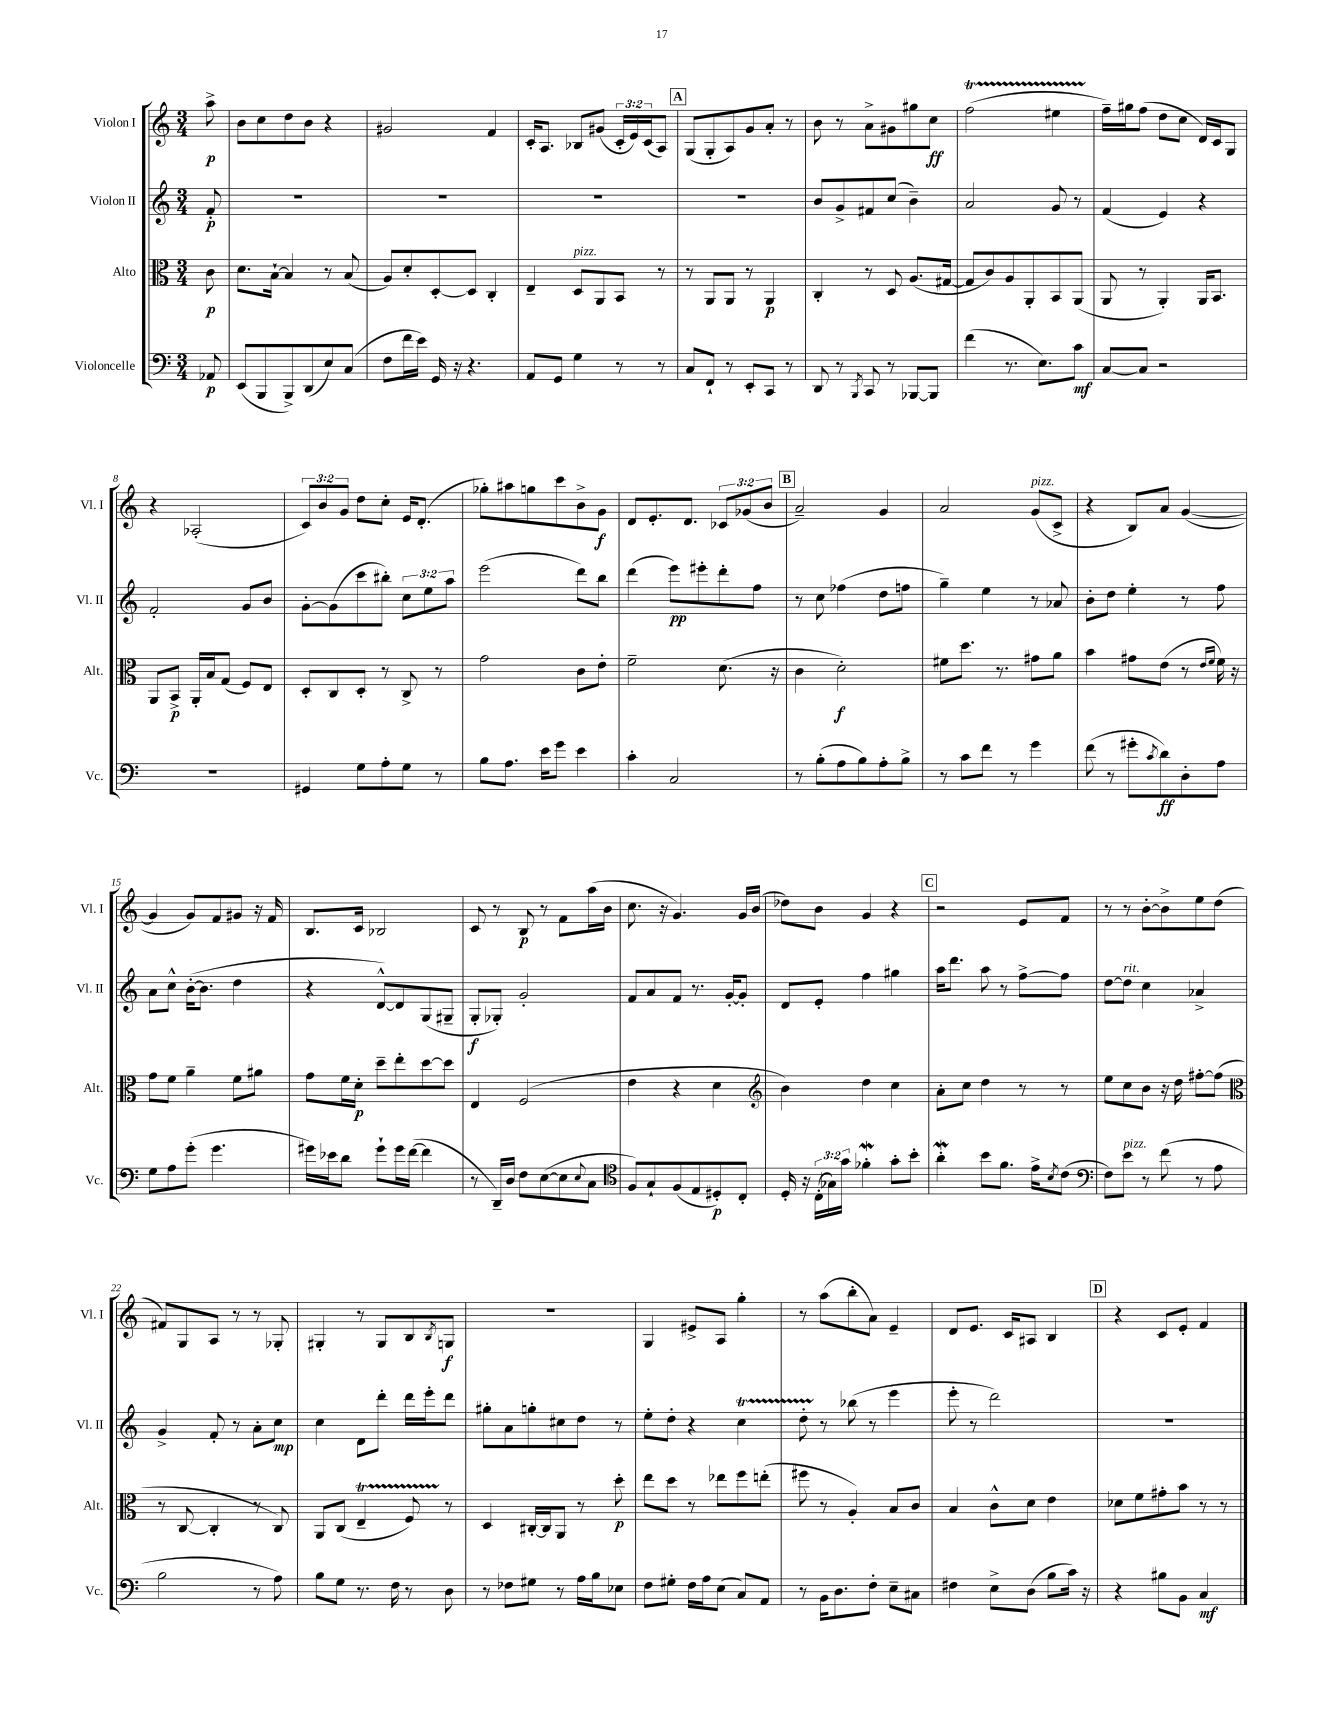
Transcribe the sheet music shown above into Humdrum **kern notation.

**kern	**kern	**kern	**kern
*staff4	*staff3	*staff2	*staff1
*clefF4	*clefC3	*clefG2	*clefG2
*k[]	*k[]	*k[]	*k[]
*M3/4	*M3/4	*M3/4	*M3/4
8AA-/	8c\	8f'/	8aa^\
=	=	=	=
(8EE/L	8.d\L	2.r	8b\L
8BBB/	.	.	8cc\
.	[16B`\Jk	.	.
8BBB^/)	4B/]	.	8dd\
(8DD/	.	.	8b\J
8E/)	8r	.	4r
(8C/J	(8B/	.	.
=	=	=	=
8F\L	8A/L)	2.r	2g#/
16f\L	8d'/	.	.
16e\JJ)	.	.	.
16GG/	[8D'/	.	.
16r	.	.	.
4.r	8D/]J	.	.
.	4C'/	.	4f/
=	=	=	=
8AA/L	4E~/	2.r	16c'/LK
.	.	.	8.A/J
8GG/J	.	.	.
4G\	8D/L	.	8B-/L
.	8AA/	.	(8g#/J
8r	8BB/J	.	24c'/LL
.	.	.	24e/)
.	.	.	(24c/J
8r	8r	.	8A/J)
=	=	=	=
8C/L	8r	2.r	(8G/L
8FF`/J	8AA/L	.	8G'/
8r	8AA/J	.	8A/)
8EE'/L	8r	.	8g/
8CC/J	4AA/	.	8a'/J
8r	.	.	8r
=	=	=	=
8DD/	4C'/	8b/L	8b\
8r	.	8g^/	8r
8qBBB/	.	.	.
8CC/	8r	8f#/	8a^\L
8r	8D/	(8cc/J	8g#\
[8BBB-/L	(8.A/L	4b~\)	8gg#\
8BBB-/]J	.	.	8cc\J
.	[16G#/Jk	.	.
=	=	=	=
(4f\	8G#/]L	2a/	(2ff\
.	8c/)	.	.
8.r	8A/	.	.
.	8AA'/	.	.
8.E\L)	.	.	.
.	8BB/	8g/	4ee#\
8c\J	(8AA/J	8r	.
=	=	=	=
[8C/L	8AA/	(4f/	16ff~\LL)
.	.	.	16gg#\J
8C/]J	8r	.	(8ff\J
2r	4AA'/)	4e/)	8dd\L
.	.	.	8cc\J
.	16AA/LK	4r	16d/LL)
.	8.BB/J	.	16c/J
.	.	.	8G/J
=	=	=	=
2.r	8AA/L	2f'/	4r
.	8BB^/J	.	.
.	16AA'/LL	.	(2A-'/
.	16B/J	.	.
.	(8G/J	.	.
.	8F/L)	8g/L	.
.	8E/J	8b/J	.
=	=	=	=
4GG#/	8D'/L	[8g'\L	12c/L)
.	.	.	12b/
.	8C/	(8g\]	.
.	.	.	12g/J
8G\L	8D'/J	8ccc\	8dd\L
8A'\	8r	8bb#'\J)	8cc'\J
8G\J	8C^/	12cc\L	16e/LK
.	.	.	(8.d'/J
.	.	12ee\	.
8r	8r	.	.
.	.	12aa\J	.
=	=	=	=
8B\L	2g\	(2eee\	8gg-'\L)
8.A\J	.	.	8aa#\
.	.	.	8gg\
16e\LK	.	.	.
8g\J	.	.	8ccc\
4e\	8c\L	8ddd\L)	8b^\
.	8e'\J	8bb\J	8g\J
=	=	=	=
4c'\	2f~\	(4ddd\	8d/L
.	.	.	8.e'/
2C/	.	8eee\L)	.
.	.	.	8.d/J
.	.	8eee#'\	.
.	(8.d\	8ddd'\	12c-/L
.	.	.	(12g-/
.	.	8ff\J	.
.	.	.	12b/J
.	16r	.	.
=	=	=	=
8r	4c\	8r	2a~/)
(8B'\L	.	8cc\	.
8A\	2d'\)	(4ff-\	.
8B\)	.	.	.
8A'\	.	8dd\L	4g/
8B^\J	.	8ff\J	.
=	=	=	=
8r	8f#\L	4gg~\)	2a/
8c\L	8.dd\J	.	.
8f\J	.	4ee\	.
.	8.r	.	.
8r	.	.	.
4g\	8g#\L	8r	(8g/L
.	8a\J	8a-/	8c^/J
=	=	=	=
(8f\	4b\	8b'\L	4r
8r	.	8dd\J	.
8g#'\L	8g#\L	4ee'\	8B/L)
8qc/	.	.	.
8d\)	(8e\J	.	8a/J
8D'\	8r	8r	([4g/
.	16qqe/LL	.	.
.	16qqf/JJ	.	.
8A\J	16f\)	8ff\	.
.	16r	.	.
=	=	=	=
8G\L	8g\L	8a\L	4g/]
8A\	8f\J	8cc^^\J	.
(8g'\J	4a~\	([16b'\LK	8g/L)
.	.	8.b\]J	.
4.g\	.	.	8f/
.	8f\L	4dd\	8g#/J
.	8a#\J	.	16r
.	.	.	16f/
=	=	=	=
16g#\LL)	8g\L	4r	8.B/L
16e-\J	.	.	.
8d\J	16f\L	.	.
.	16d'\JJ	.	16c/Jk
8g#`\L	8dd~\L	[8d^^/L)	2B-/
16g#\L	8ee'\	8d/]	.
([16f\JJ	.	.	.
4f\]	[8dd\	(8G/	.
.	8dd\]J	8G#~/J	.
=	=	=	=
8r	4E/	8G'/L	8c/
16DD~/LL)	.	8G-'/J)	8r
16D/JJ	.	.	.
8F\L	(2F/	2g'/	8B/
([8E\	.	.	8r
8E\]	.	.	8f\L
8qqE/	.	.	.
8C\J	.	.	(16aa\L
.	.	.	16b\JJ
=	=	=	=
*clefC4	*	*	*
8F/L)	4e\	8f/L	8.cc\
8G`/	.	8a/	.
.	.	.	16r
(8F/	4r	8f/J	4.g/)
8E/	.	8.r	.
8D#'/)	4d\	.	.
.	.	[16g'/LK	.
8C'/J	.	8g'/]J	16g/LL
.	.	.	(16b/JJ
=	=	=	=
*	*clefG2	*	*
16D'/	4b\)	8d/L	8dd-\L)
16r	.	.	.
(24C'\LL	.	8e'/J	8b\J
24G-\)	.	.	.
24g\JJ	.	.	.
4f-'\	4dd\	4ff\	4g/
8g'\L	4cc\	4gg#\	4r
8b'\J	.	.	.
=	=	=	=
4a'\	8a'\L	16aa\LK	2r
.	.	8.ddd\J	.
.	8cc\J	.	.
8b\L	4dd\	8aa\	.
8.f\J	.	8r	.
.	8r	[8ff^\L	8e/L
16e^\LK	.	.	.
8qB/	.	.	.
(8c\J	8r	8ff\]J	8f/J
=	=	=	=
*clefF4	*	*	*
8F\L)	8ee\L	[8dd\L	8r
8e\J	8cc\	8dd\]J	8r
8r	8b\J	4cc\	[8b'\L
(8f\	16r	.	8b^\]
.	16dd\	.	.
8r	[8ff#'\L	4a-^/	8ee\
8A\	(8ff#\]J	.	(8dd\J
=	=	=	=
*	*clefC3	*	*
2B\	8r	4g^/	8f#/L)
.	[8C/	.	8G/
.	4C'/]	8f'/	8A/J
.	.	8r	8r
8r	8r	8a'\L	8r
8A\)	8C/)	8cc\J	8G-'/
=	=	=	=
8B\L	8AA/L	4cc\	4G#'/
8G\J	(8C/J	.	.
8.r	4E~/	8d\L	8r
.	.	8ddd'\J	8G#/L
16F\	.	.	.
8r	8F/)	16ddd\LL	8B/
.	.	16eee'\J	.
.	.	.	8qB/
8D\	8r	8ddd\J	8G/J
=	=	=	=
8r	4D/	8gg#'\L	2.r
8F-\L	.	8a\	.
8G#\J	[16C#'/LL	8gg'\	.
.	16C#/]J	.	.
8r	8AA/J	8cc#\	.
16A\LL	8r	8dd\J	.
16B\J	.	.	.
8E-\J	8dd'\	8r	.
=	=	=	=
8F\L	8ee\L	8ee'\L	4G/
8G#'\J	8dd\J	8dd'\J	.
16F\LL	8r	4r	8e#^/L
16A\J	.	.	.
(8E\J	8ee-\L	.	8A/J
8C/L)	8ff\	4cc\	4gg'\
8AA/J	(8ee'\J	.	.
=	=	=	=
8r	8ff#\	8dd'\	8r
16BB\LK	8r	8r	(8aa\L
8.D\	.	.	.
.	4A'/)	(8bb-\	8bb'\
8F'\J	.	8r	8a\J)
8E~\L	8B/L	4eee\	4e~/
8C#\J	8c/J	.	.
=	=	=	=
4F#\	4B/	8eee'\	8d/L
.	.	8r	8.e/J
8E^\L	8c^^\L	2ddd\)	.
.	.	.	16c/LK
(8D\J	8d\J	.	8A#/J
8B\L	4e\	.	4B/
16c\Jk)	.	.	.
16r	.	.	.
=	=	=	=
4r	8d-\L	2.r	4r
.	8f\	.	.
8B#\L	8g#'\	.	8c/L
8BB\J	8b\J	.	8e'/J
4C/	8r	.	4f/
.	8r	.	.
==	==	==	==
*-	*-	*-	*-
